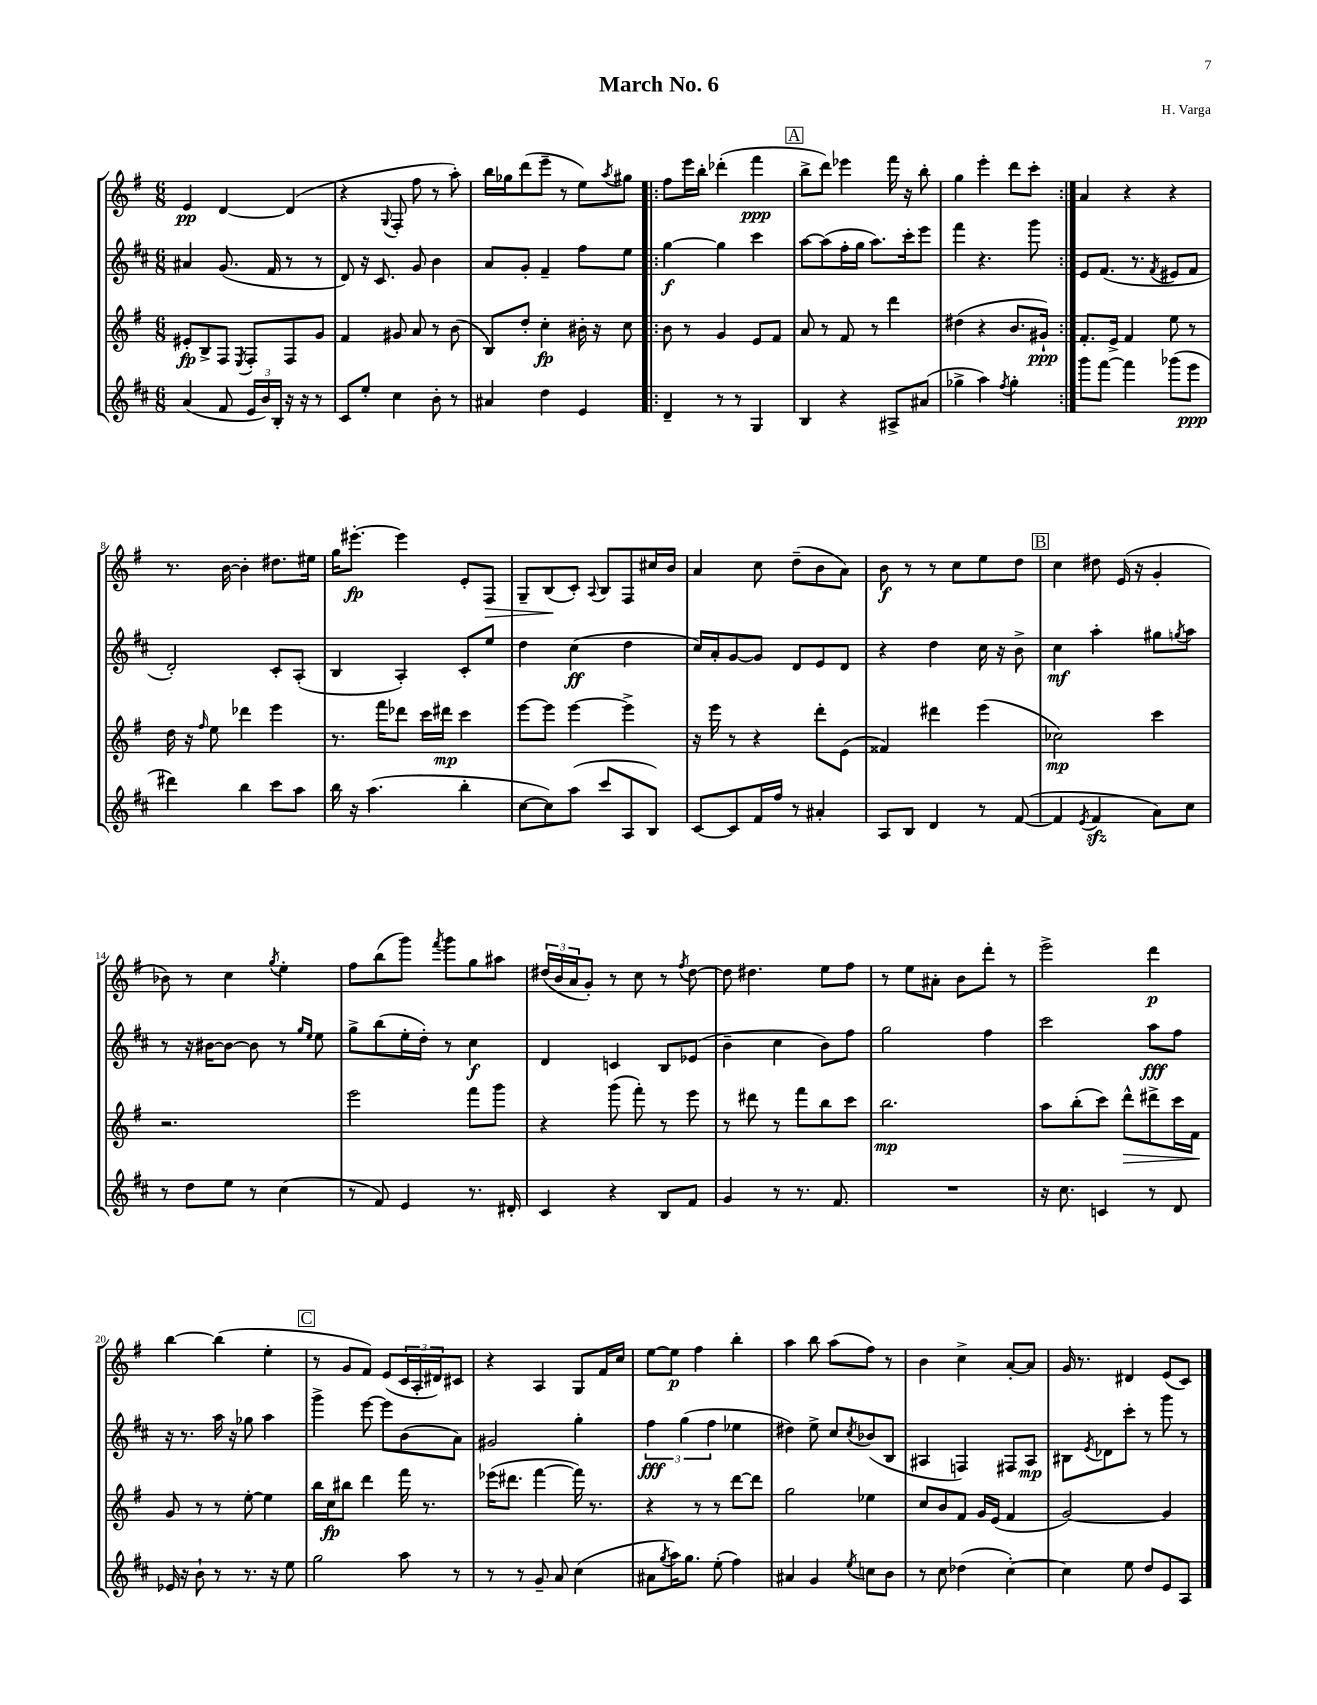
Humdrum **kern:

**kern	**kern	**kern	**kern
*staff4	*staff3	*staff2	*staff1
*clefG2	*clefG2	*clefG2	*clefG2
*k[f#c#]	*k[f#]	*k[f#c#]	*k[f#]
*M6/8	*M6/8	*M6/8	*M6/8
(4a/	8e#'/L	4a#/	4e/
.	8B^/	.	.
8f#/	8F#/J	(8.g/	[4d/
.	8qE/	.	.
24e/LL	8F#'/L	.	.
24b/)	.	.	.
.	.	16f#/	.
24B'/JJ	.	.	.
16r	8F#/	8r	(4d/]
16r	.	.	.
8r	8g/J	8r	.
=	=	=	=
8c#/L	4f#/	8d/)	4r
8ee'/J	.	16r	.
.	.	8.c#/	.
.	.	.	8qqG/
4cc#\	8g#/	.	8F#'/
.	8a/	8g/	8ff#\
8b'\	8r	4b\	8r
8r	(8b\	.	8aa'\)
=	=	=	=
4a#/	8B/L)	8a/L	16bb\LL
.	.	.	16gg-\J
.	8dd'/J	8g'/J	(8ddd\
4dd\	4cc'\	4f#~/	8eee~\J
.	.	.	8r
4e/	16b#'\	8ff#\L	8ee\L)
.	16r	.	.
.	.	.	8qaa/
.	8cc\	8ee\J	8gg#\J
=!|:	=!|:	=!|:	=!|:
4d~/	8b\	[4gg\	8ff#\L
.	8r	.	16eee\L
.	.	.	16bb'\JJ
8r	4g/	4gg\]	(4ddd-'\
8r	.	.	.
4G/	8e/L	4ccc#\	4fff#\
.	8f#/J	.	.
=	=	=	=
4B/	8a/	[8aa\L	8bb^\L
.	8r	(8aa\]	8ddd\J)
4r	8f#/	16ff#'\L	4eee-\
.	.	16gg\JJ	.
.	8r	8.aa\L)	.
8A#^/L	4ddd\	.	16fff#\
.	.	16ccc#'\k	16r
(8a#/J	.	8eee\J	8bb'\
=	=	=	=
4gg-^\	(4dd#\	4fff#\	4gg\
4aa\)	4r	4.r	4eee'\
8qff#/	.	.	.
4gg-'\	8.b/L	.	8ddd\L
.	.	8ggg\	8ccc'\J
.	16g#`/Jk)	.	.
=:|!	=:|!	=:|!	=:|!
8ggg\L	8.f#'/L	8e/L	4a/
[8fff#\J	.	(8.f#/J	.
.	16e^/Jk	.	.
4fff#\]	4f#/	.	4r
.	.	8.r	.
.	.	8qf#/	.
(8ggg-\L	8ee\	8e#/L	4r
8eee\J	8r	8f#/J	.
=	=	=	=
4ddd#\)	16dd\	2d'/)	8.r
.	16r	.	.
.	16qqff#/	.	.
.	8ee\	.	.
.	.	.	[16b\
4bb\	4ddd-\	.	4b'\]
8ccc#\L	4eee\	8c#'/L	8.dd#\L
8aa\J	.	(8A'/J	.
.	.	.	16ee#\Jk
=	=	=	=
16bb\	8.r	4B/	16gg\LK
16r	.	.	[8.eee#'\J
(4.aa\	.	.	.
.	16fff#\LK	.	.
.	8ddd-\J	4A'/)	4eee#\]
.	16ccc\LL	.	.
.	16ddd#\JJ	.	.
4bb'\	4ccc\	8c#'/L	8e'/L
.	.	8ee/J	8F#/J
=	=	=	=
[8cc#\L	[8eee\L	4dd\	8G~/L
8cc#\])	8eee\]J	.	(8B/
(8aa\J	[4eee\	(4cc#\	8c'/J)
.	.	.	8qqA/
8ccc#/L	.	.	8B/L
8A/	4eee^\]	4dd\	8F#/
8B/J)	.	.	16cc#/L
.	.	.	16b/JJ
=	=	=	=
[8c#/L	16r	16cc#/LL)	4a/
.	16eee\	16a'/J	.
8c#/]	8r	[8g/	.
16f#/L	4r	8g/]J	8cc\
16ff#/JJ	.	.	.
8r	.	8d/L	(8dd~\L
4a#'/	8ddd'\L	8e/	8b\
.	(8e\J	8d/J	8a\J)
=	=	=	=
8A/L	4f##/)	4r	8b\
8B/J	.	.	8r
4d/	4ddd#\	4dd\	8r
.	.	.	8cc\L
8r	(4eee\	16cc#\	8ee\
.	.	16r	.
([8f#/	.	8b^\	8dd\J
=	=	=	=
4f#/]	2cc-\)	4cc#\	4cc\
8qe/	.	.	.
4f#/	.	4aa'\	8dd#\
.	.	.	(16e/
.	.	.	16r
8a\L)	4ccc\	8gg#\L	4g'/
.	.	8qgg/	.
8cc#\J	.	8aa\J	.
=	=	=	=
8r	2.r	8r	8b-\)
8dd\L	.	16r	8r
.	.	[16b#\LK	.
8ee\J	.	8b#\_J	4cc\
8r	.	8b#\]	.
.	.	.	8qgg/
(4cc#\	.	8r	4ee'\
.	.	16qqgg/LL	.
.	.	16qqee/JJ	.
.	.	8ee\	.
=	=	=	=
8r	2eee\	8gg^\L	8ff#\L
8f#/)	.	(8bb\	(8bb\
4e/	.	16ee'\L	8ggg\J)
.	.	16dd'\JJ)	.
.	.	.	8qfff#/
.	.	8r	8ggg\L
8.r	8fff#\L	4cc#\	8gg\
.	8ggg\J	.	8aa#\J
16d#'/	.	.	.
=	=	=	=
4c#/	4r	4d/	(24dd#/LL
.	.	.	24b/
.	.	.	24a/J
.	.	.	8g'/J)
4r	(8ggg\	4c/	8r
.	8fff#'\)	.	8cc\
8B/L	8r	8B/L	8r
.	.	.	8qff#/
8f#/J	8eee\	(8e-/J	[8dd#\
=	=	=	=
4g/	8r	4b~\	8dd#\]
.	8ddd#\	.	4.dd#\
8r	8r	4cc#\	.
8.r	8fff#\L	.	.
.	8bb\	8b\L)	8ee\L
8.f#/	.	.	.
.	8ccc\J	8ff#\J	8ff#\J
=	=	=	=
2.r	2.bb\	2gg\	8r
.	.	.	8ee\L
.	.	.	8a#'\J
.	.	.	8b\L
.	.	4ff#\	8ddd'\J
.	.	.	8r
=	=	=	=
16r	8aa\L	2ccc#\	2eee^\
8.cc#\	.	.	.
.	(8bb'\	.	.
4c/	8ccc\J)	.	.
.	8ddd^^\L	.	.
8r	8ddd#^\	8aa\L	4ddd\
8d/	16ccc\L	8ff#\J	.
.	16f#\JJ	.	.
=	=	=	=
16e-/	8g/	16r	[4bb\
16r	.	8.r	.
8b`\	8r	.	.
8r	8r	16aa\	(4bb\]
.	.	16r	.
8.r	[8ee'\	8gg-\	.
.	4ee\]	4aa\	4ee'\
16r	.	.	.
8ee\	.	.	.
=	=	=	=
2gg\	16bb\LL	4ggg^\	8r
.	16cc\J	.	.
.	8bb#\J	.	8g/L
.	4ddd\	[8eee\	8f#/J)
.	.	8eee\]L	(8e/L
8aa\	16fff#\	(8b\	24c/L
.	.	.	24A'/
.	8.r	.	.
.	.	.	24d#/J)
8r	.	8a\J)	8c#/J
=	=	=	=
8r	(16eee-\LK	2g#/	4r
.	8.ddd#\J	.	.
8r	.	.	.
8g~/	[4fff#\	.	4A/
8a/	.	.	.
(4cc#\	16fff#\])	4gg'\	8G/L
.	8.r	.	.
.	.	.	16f#/L
.	.	.	16cc/JJ
=	=	=	=
8a#\L	4r	6ff#\	[8ee\L
8qgg/	.	.	.
16aa\K)	.	.	8ee\]J
.	.	(6gg\	.
8.gg\J	.	.	.
.	8r	.	4ff#\
.	.	6ff#\	.
(8ee'\	8r	.	.
4ff#\)	[8ddd\L	4ee-\	4bb'\
.	8ddd\]J	.	.
=	=	=	=
4a#/	2gg\	4dd#\)	4aa\
4g/	.	8ee^\	8bb\
.	.	8cc#/L	(8aa\L
8qee/	.	8qcc#/	.
8cc\L	4ee-\	(8b-/	8ff#\J)
8b\J	.	8B/J	8r
=	=	=	=
8r	8cc/L	4A#/	4b\
8cc#\	8b/	.	.
(4dd-\	8f#/J	4F/)	4cc^\
.	16g/LL	.	.
.	(16e/JJ	.	.
[4cc#'\)	4f#/	8F#/L	[8a'/L
.	.	8A#/J	8a/]J
=	=	=	=
4cc#\]	[2g/)	8B#\L	16g/
.	.	.	8.r
.	.	8qe/	.
.	.	8d-\	.
8ee\	.	8ccc#'\J	4d#/
8dd/L	.	8r	.
8e/	4g/]	8ggg\	(8e/L
8A/J	.	8r	8c/J)
==	==	==	==
*-	*-	*-	*-
